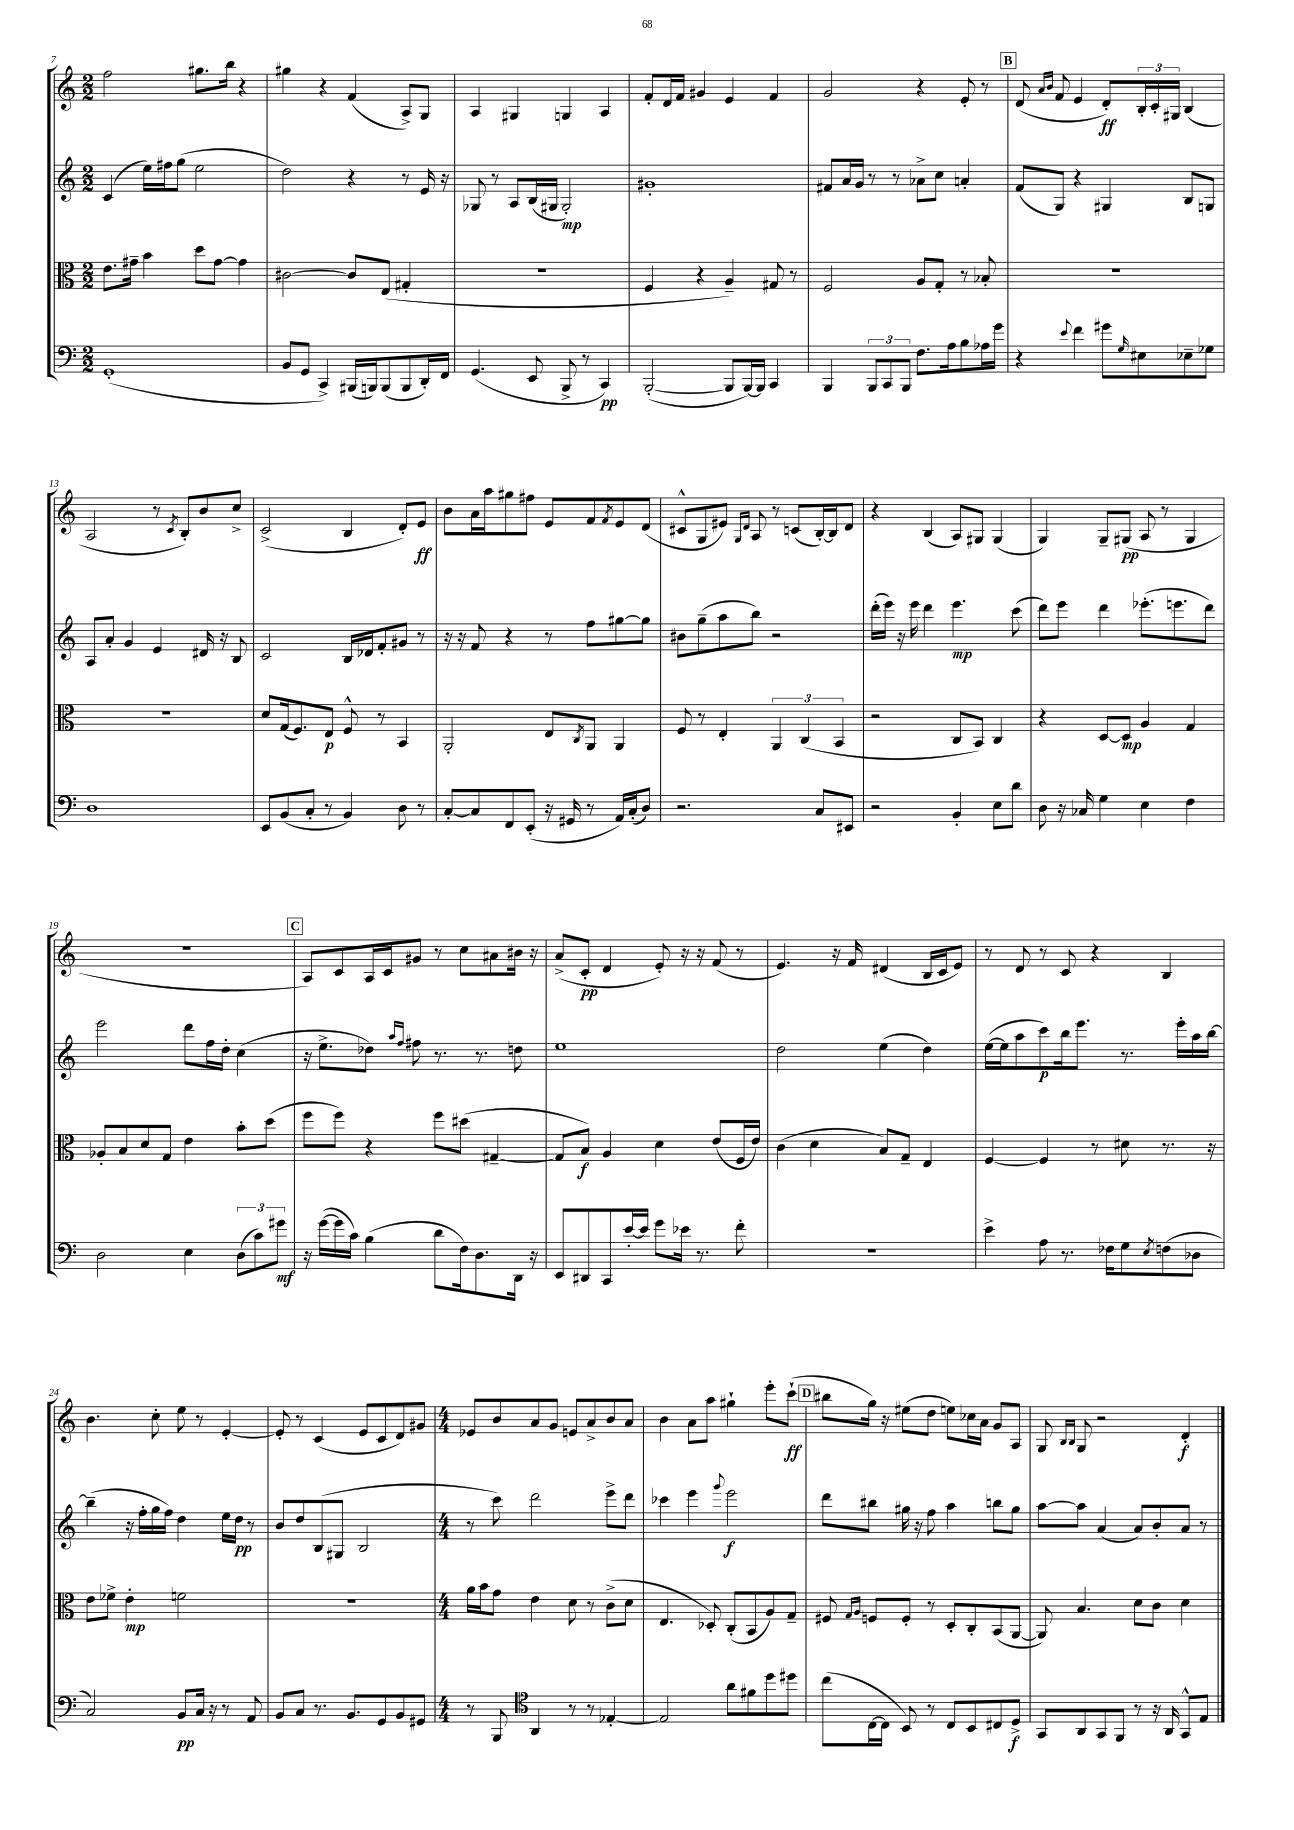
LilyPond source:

<<
\new StaffGroup <<
\new Staff = "s0" {
    \clef treble \key c \major \numericTimeSignature \time 2/2
    f''2 gis''8. b''16 r4 |
    gis''4 r4 f'4( a8->) g8 |
    a4 gis4 g4 a4 |
    f'8-. d'16 f'16 gis'4 e'4 f'4 |
    g'2 r4 e'8-. r8 |
    \mark \markup { \box "B" } d'8( \grace { a'16 b'16 } f'8 e'4 d'8-.\ff) \tuplet 3/2 { b16-. c'16-. gis16 } b4( |
    a2 r8 \acciaccatura { c'8 } b8-.) b'8 c''8-> |
    c'2->( b4 d'8-.) e'8\ff |
    b'8 a'16 a''16 gis''8 fis''8 e'8 f'8 \acciaccatura { f'8 } e'8 d'8( |
    cis'8-^ g8 eis'8) \grace { g16 d'16 } a8 r8 c'8( b16~-.) b16 d'8 |
    r4 b4( a8) gis8 gis4( |
    g4) g8-- gis8\pp( a8 r8 gis4 |
    R1 |
    \mark \markup { \box "C" } a8) c'8 a16 c'16 gis'8 r8 c''8 ais'8 bis'16 r16 |
    a'8->( c'8-.\pp d'4 e'8-.) r16 r16 f'8( r8 |
    e'4.) r16 f'16 dis'4( b16 c'16 e'8) |
    r8 d'8 r8 c'8 r4 b4 |
    b'4. c''8-. e''8 r8 e'4~-. |
    e'8-. r8 c'4( e'8 c'8 d'8) gis'8 |
    \numericTimeSignature \time 4/4 ees'8 b'8 a'8 g'8 e'8 a'8-> b'8 a'8 |
    b'4 a'8 a''8 gis''4-! e'''8-. c'''8-!\ff( |
    \mark \markup { \box "D" } bis''8 g''16) r16 eis''8( d''8 e''8) ces''16 a'16 g'8 a8 |
    g8 \grace { b16 b16 } g8 r2 d'4-.\f \bar "|." |
}
\new Staff = "s1" {
    \clef treble \key c \major \numericTimeSignature \time 2/2
    c'4( e''16) fis''16 g''8( e''2 |
    d''2) r4 r8 e'16 r16 |
    ges8 r8 a8 b16( gis16 gis2-.\mp) |
    gis'1-. |
    fis'8 a'16 g'16 r8 r8 aes'8-> c''8 a'4-. |
    \mark \markup { \box "B" } f'8( g8) r4 gis4 b8 g8 |
    a8 a'8-. g'4 e'4 dis'16 r16 b8 |
    c'2 b16 des'16 f'8-. gis'8 r8 |
    r16 r16 f'8 r4 r8 f''8 gis''8~ gis''8 |
    bis'8 g''8--( a''8 b''8) r2 |
    d'''16-.( e'''16) r16 e'''16 d'''4 e'''4.\mp c'''8( |
    d'''8) e'''8 d'''4 ees'''8.-.( e'''8. d'''8) |
    e'''2 d'''8 f''16 d''16-. c''4( |
    \mark \markup { \box "C" } r16 e''8.-> des''8) \grace { a''16 f''16 } fis''8 r8. r8. d''8 |
    e''1 |
    d''2 e''4( d''4) |
    e''16~( e''16 a''8 c'''8\p) b''16 e'''8. r8. e'''16-. a''16 b''16~ |
    b''4--( r16 f''16-. g''16 f''16) d''4 e''16 d''16\pp r8 |
    b'8 d''8 b8( gis8 b2 |
    \numericTimeSignature \time 4/4 r8 c'''8) d'''2 e'''8-> d'''8 |
    ces'''4 e'''4 \appoggiatura { g'''8 } e'''2\f |
    \mark \markup { \box "D" } d'''8 bis''8 gis''16 r16 f''8 a''4 b''8 gis''8 |
    a''8~ a''8 a'4( a'8) b'8-. a'8 r8 \bar "|." |
}
\new Staff = "s2" {
    \clef alto \key c \major \numericTimeSignature \time 2/2
    e'8. gis'16-- b'4 d''8 gis'8~ gis'4 |
    cis'2~ cis'8 e8( gis4-. |
    r1 |
    f4 r4 a4--) gis8 r8 |
    f2 a8 g8-. r8 bes8-. |
    \mark \markup { \box "B" } R1 |
    R1 |
    d'8 g16( f8.) e8\p f8-^ r8 b,4 |
    a,2-. e8 \acciaccatura { c8 } a,8 a,4 |
    f8 r8 e4-. \tuplet 3/2 { a,4 c4( b,4 } |
    r2 c8 b,8) c4 |
    r4 d8~ d8\mp a4 g4 |
    aes8-. b8 d'8 g8 e'4 b'8-. d''8( |
    \mark \markup { \box "C" } f''8 f''8) r4 f''8 dis''8( gis4~-- |
    gis8 b8\f) a4 d'4 e'8( f16 e'16) |
    c'4( d'4 b8) g8-- e4 |
    f4~ f4 r8 dis'8 r8. r16 |
    e'8 fes'8-> e'4-.\mp f'2 |
    R1 |
    \numericTimeSignature \time 4/4 a'16 b'16 g'8 e'4 d'8 r8 c'8->( d'8 |
    e4. des8-.) c8-.( b,8 a8) g8-- |
    \mark \markup { \box "D" } fis8 \grace { g16 a16 } f8 f8-. r8 d8-. c8-. b,8( a,8~ |
    a,8) b4. d'8 c'8 d'4 \bar "|." |
}
\new Staff = "s3" {
    \clef bass \key c \major \numericTimeSignature \time 2/2
    g,1-.( |
    b,8 g,8 c,4->) bis,,16( b,,16) b,,8( b,,8 d,16-.) f,16 |
    g,4.( e,8 b,,8-> r8 c,4\pp) |
    b,,2~-.( b,,8 b,,16~) b,,16 c,4 |
    b,,4 \tuplet 3/2 { b,,8 c,8 b,,8 } f8. a16 b8 aes16 g'16 |
    \mark \markup { \box "B" } r4 \appoggiatura { e'8 } f'4 gis'8 \grace { g16 } eis8 ees8-- ges8 |
    d1 |
    e,8 b,8( c8-. r8 b,4) d8 r8 |
    c8~-. c8 f,8 e,8-.( r16 gis,16 r8 a,16) c16-.( d8) |
    r2. c8 eis,8 |
    r2 b,4-. e8 d'8 |
    d8 r16 ces16 g4 e4 f4 |
    d2 e4 \tuplet 3/2 { d8( c'8) gis'8\mf } |
    \mark \markup { \box "C" } r16 g'16~( g'16 c'16) b4( d'8 f16) d8. d,16 r16 |
    e,8 dis,8 c,8 e'16~-. e'16 g'8 ees'16 r8. f'8-. |
    R1 |
    e'4-> a8 r8. fes16 g8 \acciaccatura { e8 } f8( des8 |
    c2) b,8\pp c16 r16 r8 a,8 |
    b,8 c8 r8. b,8. g,8 b,8 gis,8 |
    \numericTimeSignature \time 4/4 r8 b,,8 \clef tenor a,4 r8 r8 ees4~-. |
    ees2 a'8 fis'8 d''8 dis''8 |
    \mark \markup { \box "D" } c''8( c16~ c16 b,8) r8 c8 b,8 cis8 d8->\f |
    g,8 a,8 g,8 f,8 r8 r16 a,16 g,8-^ e8 \bar "|." |
}
>>
>>
\layout { \context { \Score currentBarNumber = #7 } }
